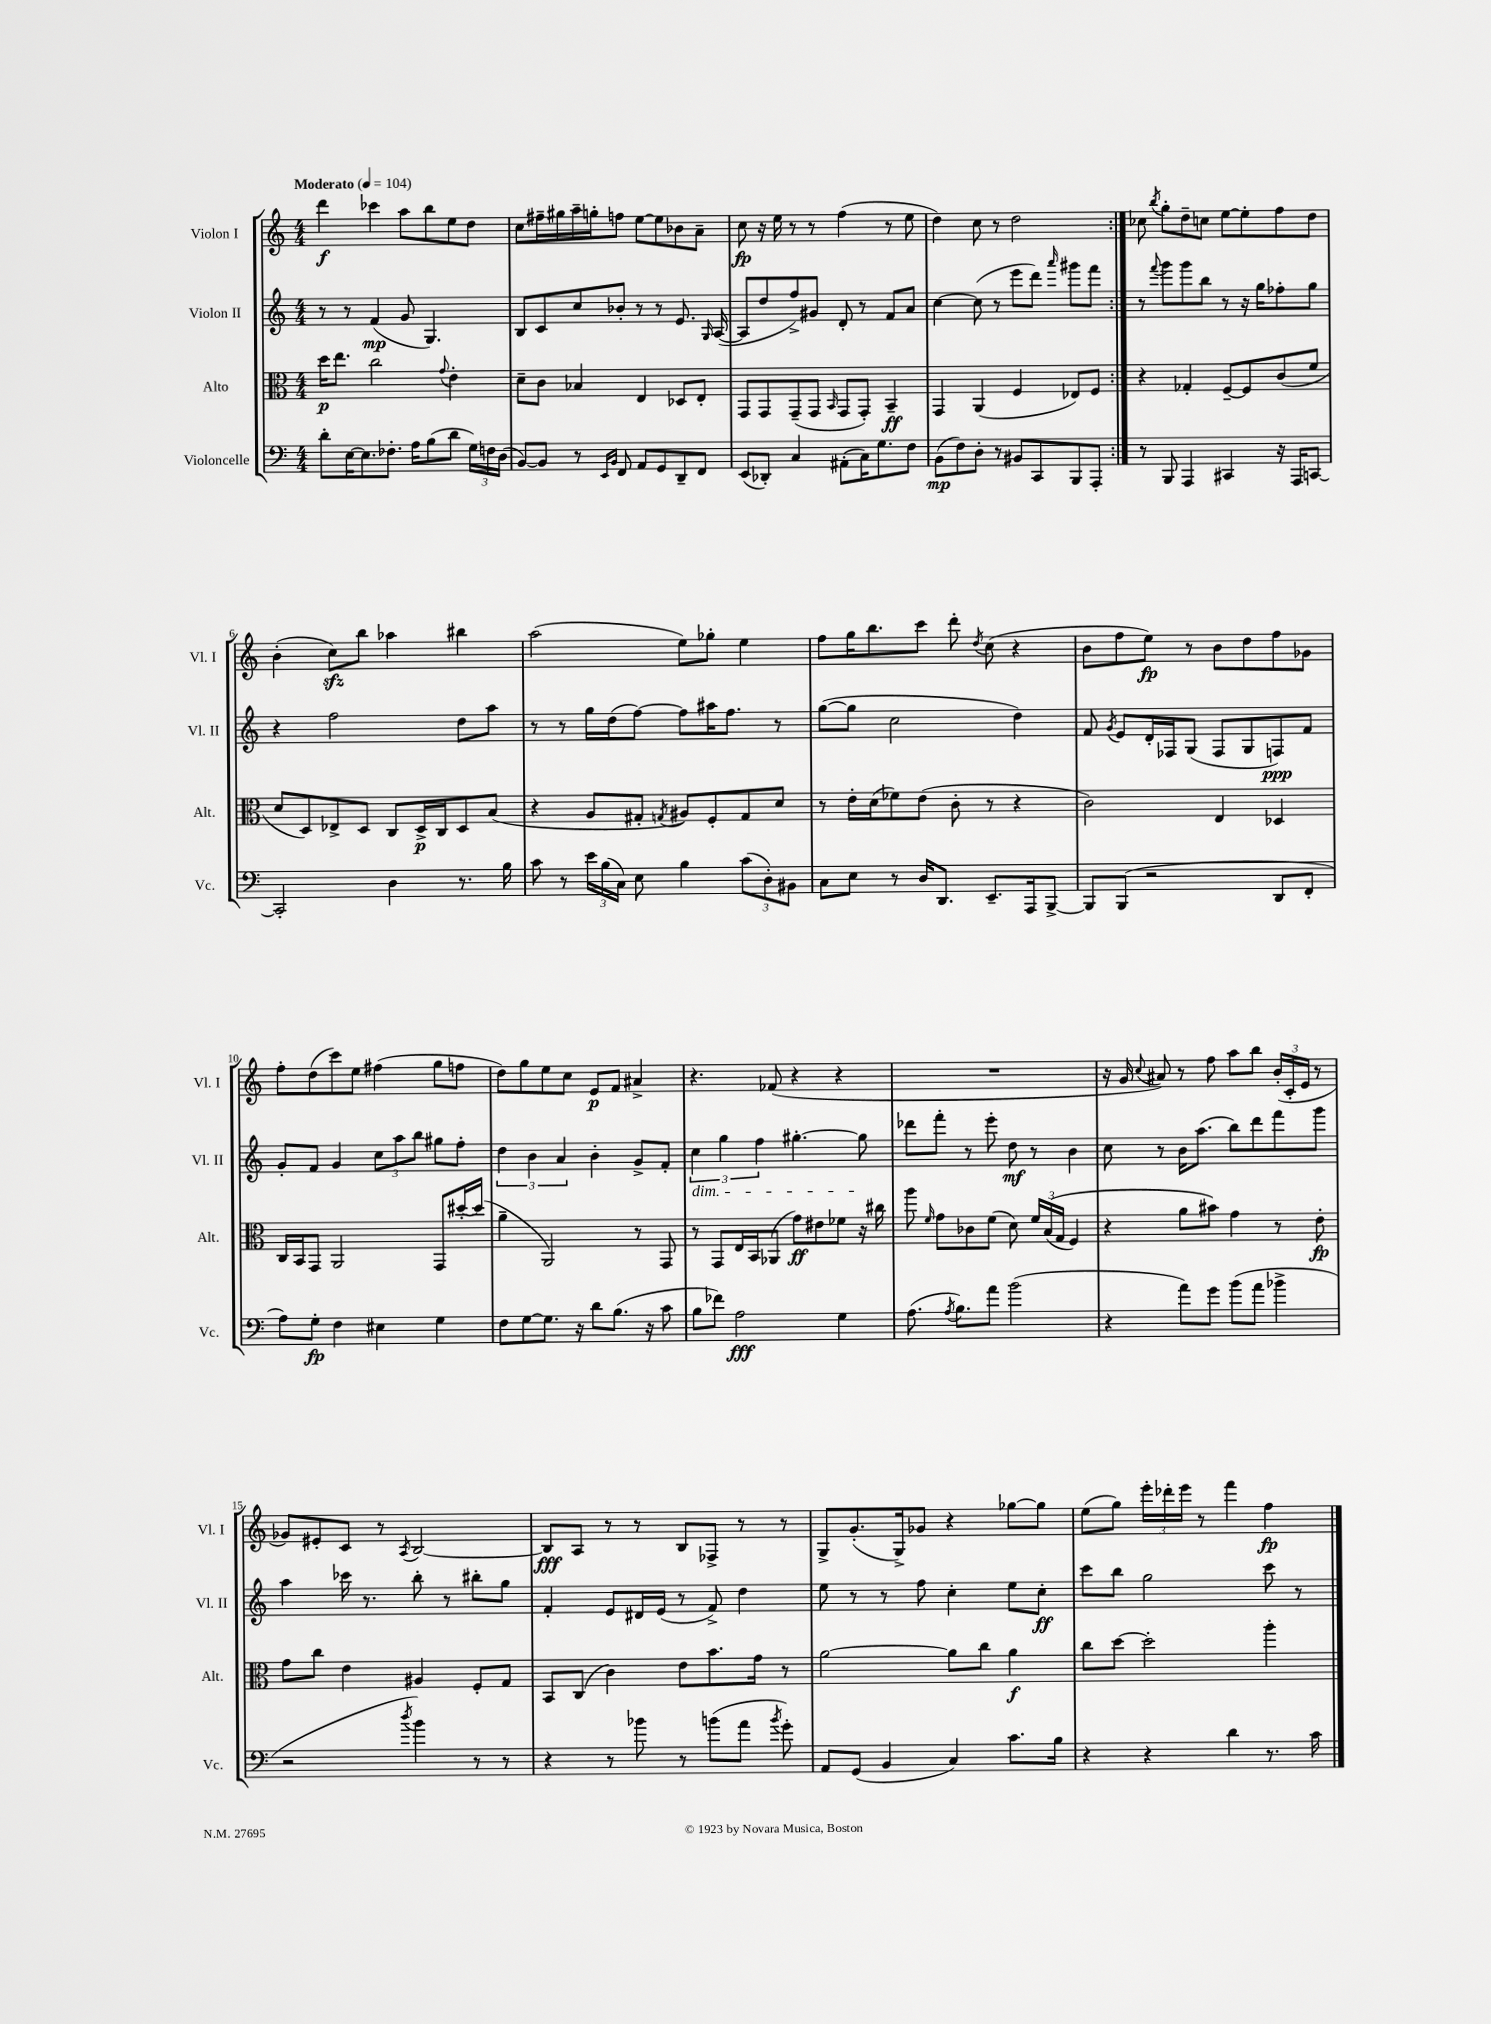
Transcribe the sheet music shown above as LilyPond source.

<<
\new StaffGroup <<
\new Staff = "s0" \with { instrumentName = "Violon I" shortInstrumentName = "Vl. I" } {
    \clef treble \key c \major \numericTimeSignature \time 4/4 \tempo "Moderato" 4 = 104
    \autoBeamOff \repeat volta 2 { d'''4\f ces'''4 a''8[ b''8 e''8 d''8] |
    c''8[ fis''16-- gis''16 a''16-- g''16-. f''8] e''8[~ e''8 bes'8 a'8]-- |
    c''8\fp r16 e''16 r8 r8 f''4( r8 e''8 |
    d''4) c''8 r8 d''2 | }
    ces''8 \acciaccatura { b''8 } g''8[-. d''8-- c''8] e''8[~ e''8-. f''8 d''8] |
    b'4-.( c''8[\sfz) b''8] aes''4 bis''4 |
    a''2( e''8[) ges''8]-. e''4 |
    f''8[ g''16 b''8. c'''8] d'''8-. \acciaccatura { d''8 } c''8( r4 |
    b'8[ f''8 e''8]\fp) r8 b'8[ d''8 f''8 ges'8] |
    f''8[-. d''8( c'''8) e''8] fis''4( g''8[ f''8] |
    d''8[) g''8 e''8 c''8] e'8[\p f'8] ais'4-> |
    r4. fes'8( r4 r4 |
    R1 |
    r16 g'16 \appoggiatura { c''8 } ais'8) r8 f''8 a''8[ b''8] \tuplet 3/2 { b'16[-.( c'16-. e'16] } r8 |
    ges'8[) eis'8-. c'8] r8 \acciaccatura { a8 } b2~ |
    b8[\fff a8] r8 r8 b8[ fes8]-> r8 r8 |
    g8[-> g'8.-.( g16->) ges'8] r4 ges''8[~ ges''8] |
    e''8[( g''8]) \tuplet 3/2 { e'''16[-. des'''16-. e'''16] } r8 f'''4 f''4\fp \bar "|." |
}
\new Staff = "s1" \with { instrumentName = "Violon II" shortInstrumentName = "Vl. II" } {
    \clef treble \key c \major \numericTimeSignature \time 4/4
    \autoBeamOff \repeat volta 2 { r8 r8 f'4\mp( g'8 g4.) |
    b8[ c'8 c''8 bes'8]-. r8 r8 e'8. \grace { g16 } a16~( |
    a8[ d''8 f''8->) gis'8] d'8-. r8 f'8[ a'8] |
    c''4~ c''8( r8 e'''8[ d'''8]) \grace { a'''16 } gis'''8[ f'''8] | }
    r8 \appoggiatura { f'''8 } g'''8[ g'''8 b''8] r8 r16 g''16[ fes''8-. g''8] |
    r4 f''2 d''8[ a''8] |
    r8 r8 g''16[ d''16( f''8]~) f''8[ ais''16 f''8.] r8 |
    g''8[~( g''8] c''2 d''4) |
    f'8 \acciaccatura { g'8 } e'8[ d'16-. fes16 g8]( fes8[ g8 f8\ppp) f'8] |
    g'8[-. f'8] g'4 \tuplet 3/2 { c''8[ a''8 b''8] } gis''8[ f''8]-. |
    \tuplet 3/2 { d''4 b'4 a'4 } b'4-. g'8[-> f'8]-. |
    \tuplet 3/2 { c''4\dim g''4 f''4 } gis''4.~-. gis''8\! |
    des'''8[ f'''8]-. r8 e'''8-. d''8\mf r8 b'4 |
    c''8 r8 b'16[ a''8.]( b''8[) d'''8 f'''8 g'''8] |
    a''4 ces'''16 r8. b''8-. r8 bis''8[-. g''8] |
    f'4-. e'8[ dis'16 e'16]( r8 f'8->) d''4 |
    e''8 r8 r8 f''8 c''4-. e''8[ c''8]-.\ff |
    c'''8[ b''8] g''2 c'''8 r8 \bar "|." |
}
\new Staff = "s2" \with { instrumentName = "Alto" shortInstrumentName = "Alt." } {
    \clef alto \key c \major \numericTimeSignature \time 4/4
    \autoBeamOff \repeat volta 2 { d''16[\p e''8.] c''2 \appoggiatura { g'8 } e'4-. |
    d'8[-- c'8] bes4 e4 des8[ e8]-. |
    g,8[ g,8 g,8--( g,8] \grace { b,16 } g,8[ g,8]-.) b,4--\ff |
    g,4 a,4( f4 ees8[) f8] | }
    r4 ges4-. f8[~-- f8 c'8( f'8] |
    d'8[ d8) ees8-> d8] c8[ d16->\p c16 d8 b8]( |
    r4 a8[ gis8]-. \acciaccatura { g8 } ais8[) f8-. g8 d'8] |
    r8 e'16[-. d'16( fes'8) e'8]( c'8-. r8 r4 |
    c'2) e4 des4 |
    c16[ b,16 g,8] a,2 g,8[ dis''16~-. dis''16]( |
    a'4-- a,2) r8 g,8 |
    r8 g,8[ e16 b,16 aes,8]( g'8[\ff) eis'8 fes'8] r16 cis''16 |
    a''8 \grace { f'16 } g'8[ ces'8 f'8]( d'8) \tuplet 3/2 { f'16[ b16(\( g16] } f4) |
    r4 a'8[ bis'8]\) g'4 r8 e'8-.\fp |
    g'8[ c''8] e'4 ais4 f8[-. g8] |
    b,8[ c8]( c'4) e'8[ b'8. g'16] r8 |
    a'2~ a'8[ c''8] a'4\f |
    c''8[ d''8]~ d''2-. a''4-. \bar "|." |
}
\new Staff = "s3" \with { instrumentName = "Violoncelle" shortInstrumentName = "Vc." } {
    \clef bass \key c \major \numericTimeSignature \time 4/4
    \autoBeamOff \repeat volta 2 { d'8[-. e16~ e8. fes8.]-. a16[ b8( d'8] \tuplet 3/2 { g16[) f16 d16]( } |
    b,8[~) b,8] r8 \grace { e,16[ b,16] } f,8 a,8[ g,8 d,8-- f,8] |
    e,8[( des,8]-.) c4 ais,8[-.( c16) g8. f8] |
    b,8[\mp( f8) d8]-. r8 bis,8[ c,8 b,,8 a,,8]-. | }
    r8 b,,8 a,,4 cis,4 r16 a,,16[ c,8]~ |
    c,2-. d4 r8. b16 |
    c'8 r8 \tuplet 3/2 { e'16[ b16( c16]) } e8 b4 \tuplet 3/2 { c'8[( d8-.) bis,8] } |
    c8[ e8] r8 d16[ d,8.] e,8.[-- a,,16 b,,8]~-> |
    b,,8[ b,,8]( r2 d,8[ f,8]-. |
    a8[) g8]-.\fp f4 eis4 g4 |
    f8[ g8~ g8.] r16 d'8[ b8.]( r16 c'8 |
    b8[ fes'8]) a2\fff g4 |
    a8.( \acciaccatura { a8 } b8.[) a'8] b'2( |
    r4 a'8[) g'8] b'8[( a'8] bes'4-> |
    r2 \acciaccatura { d''8 } b'4) r8 r8 |
    r4 r8 bes'8 r8 b'8[( a'8] \acciaccatura { b'8 } g'8-.) |
    a,8[ g,8]( b,4 c4) c'8.[ b16] |
    r4 r4 d'4 r8. c'16 \bar "|." |
}
>>
>>
